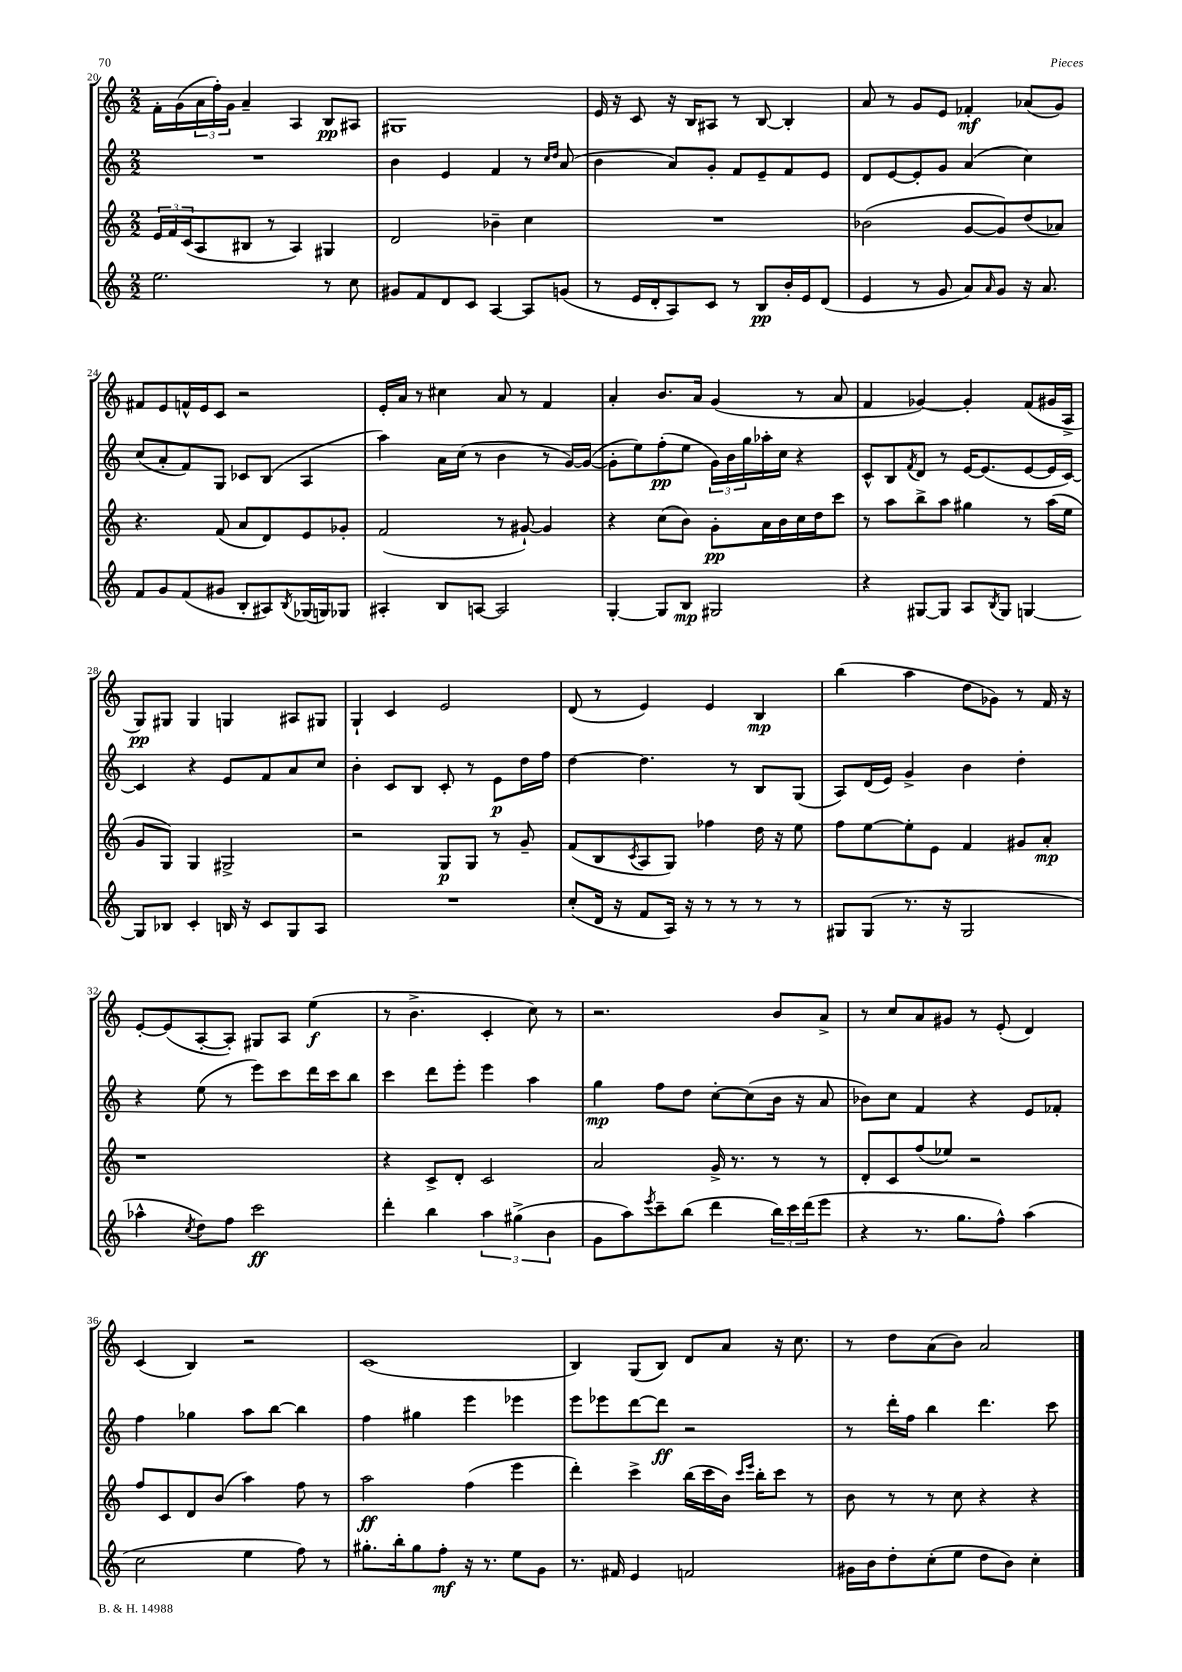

**kern	**kern	**kern	**kern
*staff4	*staff3	*staff2	*staff1
*clefG2	*clefG2	*clefG2	*clefG2
*k[]	*k[]	*k[]	*k[]
*M2/2	*M2/2	*M2/2	*M2/2
2.ee	24e	1r	16f'
.	24f	.	.
.	.	.	(16g
.	(24c	.	.
.	8A	.	24a
.	.	.	24ff')
.	.	.	24g
.	8B#	.	4a~
.	8r	.	.
.	4A)	.	4A
8r	4G#	.	8B
8cc	.	.	8A#
=	=	=	=
8g#	2d	4b	1G#
8f	.	.	.
8d	.	4e	.
8c	.	.	.
[4A	4b-~	4f	.
8A]	4cc	8r	.
.	.	16qqcc	.
.	.	16qqdd	.
(8g	.	(8a	.
=	=	=	=
8r	1r	4b	16e
.	.	.	16r
16e	.	.	8c
16d'	.	.	.
8A)	.	8a)	16r
.	.	.	16B
8c	.	8g'	8A#
8r	.	8f	8r
8B	.	8e~	[8B
16b'	.	8f	4B']
16e	.	.	.
(8d	.	8e	.
=	=	=	=
4e	(2b-	8d	8a
.	.	[8e	8r
8r	.	8e']	8g
8g	.	8g	8e
8a)	[8g	(4a	4f-'
16qqa	.	.	.
8g	8g])	.	.
16r	(8dd	4cc)	(8a-
8.a	.	.	.
.	8a-)	.	8g)
=	=	=	=
8f	4.r	(8cc	8f#
8g	.	8a'	8e
(8f	.	8f)	16f^^
.	.	.	16e
8g#	(8f	8G	8c
8B'	8a	8c-	2r
8A#)	8d)	(8B	.
8qB	.	.	.
(16G-	8e	4A	.
16G)	.	.	.
8G-	8g-'	.	.
=	=	=	=
4A#'	(2f	4aa)	16e'
.	.	.	16a
.	.	.	8r
8B	.	16a	4cc#
.	.	(16cc	.
[8A	.	8r	.
2A]	8r	4b	8a
.	[8g#`)	.	8r
.	4g#]	8r	4f
.	.	[16g)	.
.	.	(16g_	.
=	=	=	=
[4G'	4r	8g']	4a'
.	.	8ee)	.
8G]	(8cc	(8ff'	8.b
8B	8b)	8ee	.
.	.	.	16a
2G#	8g'	24g)	(4g
.	.	24b	.
.	.	24gg	.
.	16a	16aa-'	.
.	16b	16cc	.
.	16cc	4r	8r
.	16dd	.	.
.	8ccc	.	8a
=	=	=	=
4r	8r	8c^^	4f
.	8aa	8B	.
.	.	8qf	.
[8G#	8bb^	8d	[4g-)
8G#]	8aa	8r	.
8A	4gg#	[16e	4g-']
.	.	(8.e]	.
8qB	.	.	.
8G#	.	.	.
[4G	8r	[8e	(8f
.	(16aa	16e]	16g#
.	16ee	[16c)	16A^
=	=	=	=
8G]	8g	4c]	8G)
8B-	8G)	.	8G#
4c'	4G	4r	4G#
16B	2G#^	8e	4G
16r	.	.	.
8c	.	8f	.
8G	.	8a	8A#
8A	.	8cc	8G#
=	=	=	=
1r	2r	4b'	4G`
.	.	8c	4c
.	.	8B	.
.	8G	8c'	2e
.	8G	8r	.
.	8r	8e	.
.	8g~	16dd	.
.	.	16ff	.
=	=	=	=
(8cc'	(8f	[4dd	(8d
16d	8B	.	8r
16r	.	.	.
.	8qc	.	.
8f	8A	4.dd]	4e)
16A)	8G)	.	.
16r	.	.	.
8r	4ff-	.	4e
8r	.	8r	.
8r	16dd	8B	4B
.	16r	.	.
8r	8ee	(8G	.
=	=	=	=
8G#	8ff	8A)	(4bb
(8G#	[8ee	(16d	.
.	.	16e)	.
8.r	8ee']	4g^	4aa
.	8e	.	.
16r	.	.	.
2G#	4f	4b	8dd
.	.	.	8g-)
.	8g#	4dd'	8r
.	8a'	.	16f
.	.	.	16r
=	=	=	=
4aa-^^	1r	4r	[8e'
.	.	.	(8e]
8qcc	.	.	.
8dd)	.	(8ee	[8A'
8ff	.	8r	8A'])
2ccc	.	8eee)	8G#
.	.	8ccc	8A
.	.	16ddd	(4ee
.	.	16ccc	.
.	.	8bb	.
=	=	=	=
4ddd'	4r	4ccc	8r
.	.	.	4.b^
4bb	8c^	8ddd	.
.	8d'	8eee'	.
6aa	2c	4eee	4c'
(6gg#^	.	.	.
.	.	4aa	8cc)
6b	.	.	.
.	.	.	8r
=	=	=	=
8g	2a	4gg	2.r
8aa)	.	.	.
8qeee	.	.	.
8ccc~	.	8ff	.
(8bb	.	8dd	.
4ddd	16g^	[8cc'	.
.	8.r	.	.
.	.	(8cc]	.
24bb)	8r	16b	8b
24ccc	.	.	.
.	.	16r	.
(24ddd	.	.	.
8eee	8r	8a	8a^
=	=	=	=
4r	8d'	8b-)	8r
.	8c	8cc	8cc
8.r	(8ff	4f	8a
.	8ee-)	.	8g#
8.gg	.	.	.
.	2r	4r	8r
8ff^^)	.	.	(8e'
(4aa	.	8e	4d)
.	.	8f-'	.
=	=	=	=
2cc	8ff	4ff	(4c
.	8c	.	.
.	8d	4gg-	4B)
.	(8b	.	.
4ee	4aa)	8aa	2r
.	.	[8bb	.
8ff)	8ff	4bb]	.
8r	8r	.	.
=	=	=	=
8.gg#'	2aa	4ff	(1c
16bb'	.	.	.
8gg#	.	4gg#	.
8ff'	.	.	.
16r	(4ff	4eee	.
8.r	.	.	.
8ee	4eee	4eee-	.
8g	.	.	.
=	=	=	=
8.r	4ddd')	8eee	4B)
.	.	8eee-	.
16f#	.	.	.
4e	4ccc^	[8ddd	(8G
.	.	8ddd]	8B)
2f	(16bb	2r	8d
.	16ccc	.	.
.	16b)	.	8a
.	16qqccc	.	.
.	16qqeee	.	.
.	16bb'	.	.
.	8ccc	.	16r
.	.	.	8.cc
.	8r	.	.
=	=	=	=
16g#	8b	8r	8r
16b	.	.	.
8dd'	8r	16ddd'	8dd
.	.	16ff	.
(8cc'	8r	4bb	(8a
8ee	8cc	.	8b)
8dd	4r	4.ddd	2a
8b)	.	.	.
4cc'	4r	.	.
.	.	8ccc	.
==	==	==	==
*-	*-	*-	*-
